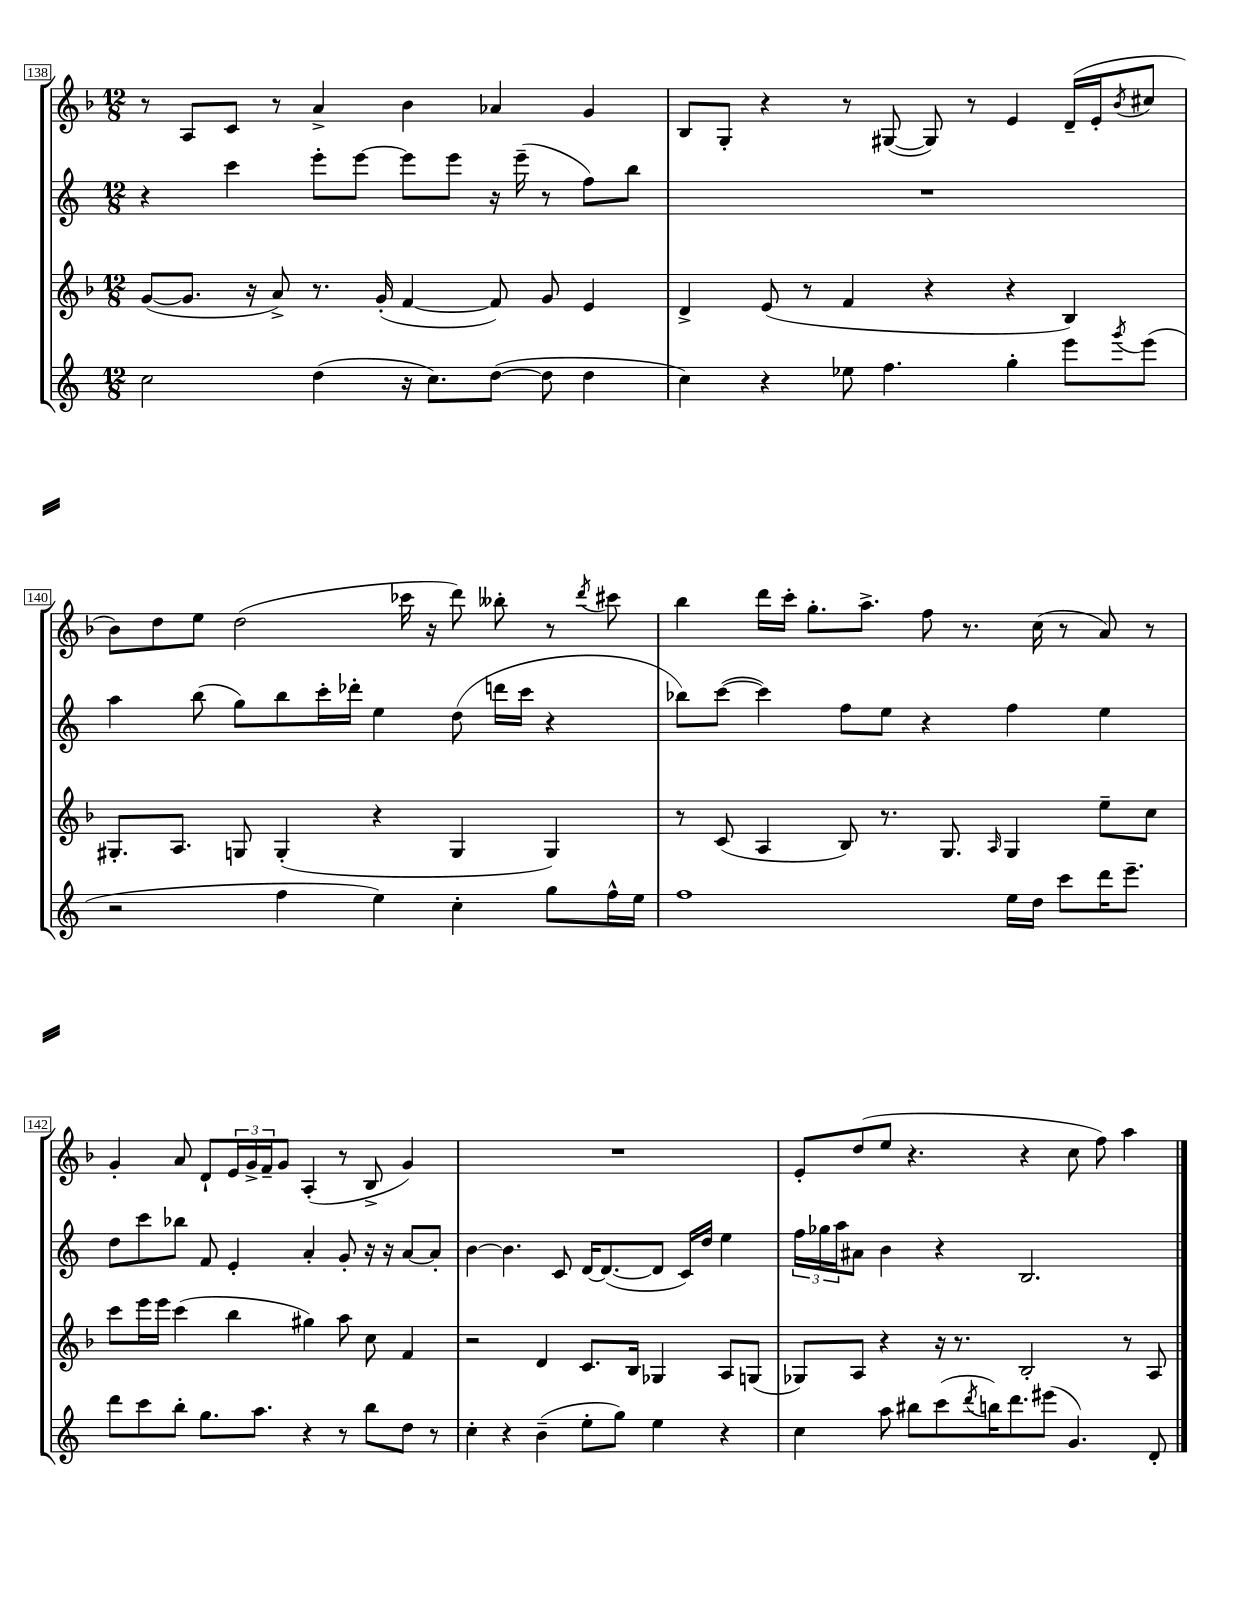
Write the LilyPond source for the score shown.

<<
\new StaffGroup <<
\new Staff = "s0" {
    \clef treble \key f \major \numericTimeSignature \time 12/8
    r8 a8 c'8 r8 a'4-> bes'4 aes'4 g'4 |
    bes8 g8-. r4 r8 gis8~( gis8) r8 e'4 d'16--( e'16-. \acciaccatura { bes'8 } cis''8 |
    bes'8) d''8 e''8 d''2( ces'''16 r16 d'''8) beses''8-. r8 \acciaccatura { d'''8 } cis'''8 |
    bes''4 d'''16 c'''16-. g''8.-. a''8.-> f''8 r8. c''16( r8 a'8) r8 |
    g'4-. a'8 d'8-! \tuplet 3/2 { e'16 g'16-> f'16-- } g'8 a4-.( r8 bes8-> g'4) |
    R1. |
    e'8-. d''8( e''8 r4. r4 c''8 f''8) a''4 \bar "|." |
}
\new Staff = "s1" {
    \clef treble \key c \major \numericTimeSignature \time 12/8
    r4 c'''4 e'''8-. e'''8~ e'''8 e'''8 r16 e'''16--( r8 f''8) b''8 |
    R1. |
    a''4 b''8( g''8) b''8 c'''16-. des'''16-. e''4 d''8( d'''16 c'''16 r4 |
    bes''8) c'''8~( c'''4) f''8 e''8 r4 f''4 e''4 |
    d''8 c'''8 bes''8 f'8 e'4-. a'4-. g'8-. r16 r16 a'8~ a'8-. |
    b'4~ b'4. c'8 d'16~ d'8.~( d'8 c'16) d''16 e''4 |
    \tuplet 3/2 { f''16 ges''16 a''16 } ais'8 b'4 r4 b2. \bar "|." |
}
\new Staff = "s2" {
    \clef treble \key f \major \numericTimeSignature \time 12/8
    g'8~( g'8. r16 a'8->) r8. g'16-.( f'4~ f'8) g'8 e'4 |
    d'4-> e'8( r8 f'4 r4 r4 bes4) |
    gis8.-. a8. g8 g4-.( r4 g4 g4) |
    r8 c'8( a4 bes8) r8. g8. \grace { a16 } g4 e''8-- c''8 |
    c'''8 e'''16 e'''16 c'''4( bes''4 gis''4) a''8 c''8 f'4 |
    r2 d'4 c'8. bes16 ges4 a8 g8( |
    ges8) a8 r4 r16 r8. bes2-. r8 a8 \bar "|." |
}
\new Staff = "s3" {
    \clef treble \key c \major \numericTimeSignature \time 12/8
    c''2 d''4( r16 c''8.) d''8~( d''8 d''4 |
    c''4) r4 ees''8 f''4. g''4-. e'''8 \acciaccatura { g'''8 } e'''8( |
    r2 f''4 e''4) c''4-. g''8 f''16-^ e''16 |
    f''1 e''16 d''16 c'''8 d'''16 e'''8.-- |
    d'''8 c'''8 b''8-. g''8. a''8. r4 r8 b''8 d''8 r8 |
    c''4-. r4 b'4--( e''8-. g''8) e''4 r4 |
    c''4 a''8 bis''8 c'''8( \acciaccatura { d'''8 } b''16) d'''8. eis'''8( g'4.) d'8-. \bar "|." |
}
>>
>>
\layout { \context { \Score currentBarNumber = #138 \override BarNumber.stencil = #(make-stencil-boxer 0.1 0.3 ly:text-interface::print) } }
